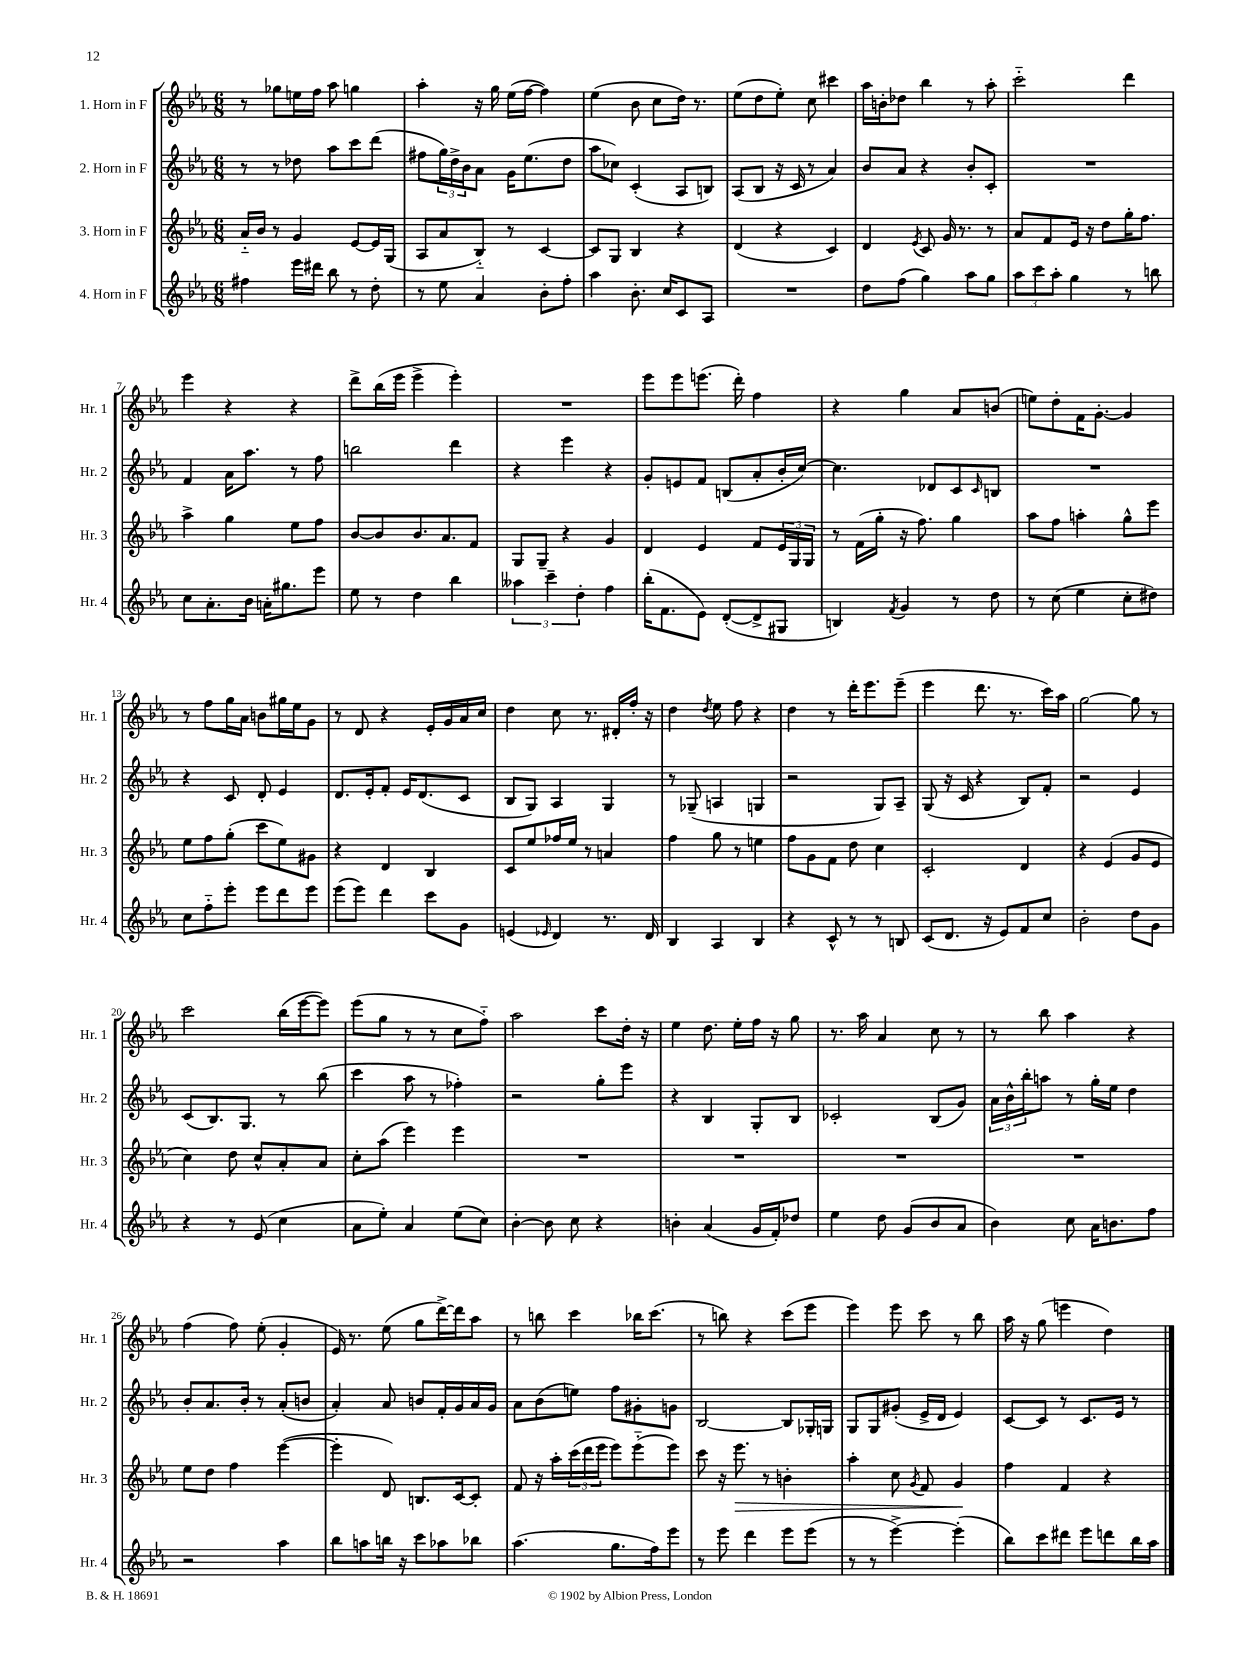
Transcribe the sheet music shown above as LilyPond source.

<<
\new StaffGroup <<
\new Staff = "s0" \with { instrumentName = "1. Horn in F" shortInstrumentName = "Hr. 1" } {
    \clef treble \key ees \major \numericTimeSignature \time 6/8
    r8 ges''8 e''16 f''16 aes''8 g''4 |
    aes''4-. r16 g''16 ees''16( f''16~ f''4) |
    ees''4( bes'8 c''8 d''16) r8. |
    ees''8( d''8 ees''8-.) c''8 cis'''4 |
    aes''16 b'16-. des''8 bes''4 r8 aes''8-. |
    c'''2-_ d'''4 |
    ees'''4 r4 r4 |
    d'''8-> bes''16( ees'''16 ees'''4-> ees'''4-.) |
    R2. |
    ees'''8 ees'''8 e'''8.( d'''16-.) f''4 |
    r4 g''4 aes'8 b'8( |
    e''8) d''8-. f'16 g'8.~-. g'4 |
    r8 f''8 g''16 aes'16 b'8 gis''16 ees''16 g'8 |
    r8 d'8 r4 ees'16-. g'16 aes'16 c''16 |
    d''4 c''8 r8. dis'16-. f''16-. r16 |
    d''4 \acciaccatura { d''8 } ees''8 f''8 r4 |
    d''4 r8 d'''16-. ees'''8. ees'''8--( |
    ees'''4 d'''8. r8. c'''16) aes''16 |
    g''2~ g''8 r8 |
    c'''2 bes''16( ees'''16~ ees'''8) |
    ees'''8( g''8 r8 r8 c''8 f''8-_) |
    aes''2 c'''8 d''16-. r16 |
    ees''4 d''8. ees''16-. f''16 r16 g''8 |
    r8. aes''16 aes'4 c''8 r8 |
    r8 bes''8 aes''4 r4 |
    f''4( f''8) ees''8-.( g'4-. |
    ees'16) r8. ees''8( g''8 d'''16~->) d'''16 aes''8 |
    r8 b''8 c'''4 bes''16 c'''8.( |
    r8 b''8) r4 c'''8( ees'''8 |
    ees'''4) ees'''8 c'''8 r8 bes''8 |
    aes''16 r16 g''8( e'''4 d''4) \bar "|." |
}
\new Staff = "s1" \with { instrumentName = "2. Horn in F" shortInstrumentName = "Hr. 2" } {
    \clef treble \key ees \major \numericTimeSignature \time 6/8
    r8 r8 des''8 aes''8 c'''8 d'''8( |
    fis''8 \tuplet 3/2 { g''16) d''16-> bes'16 } aes'8 g'16 ees''8.( d''8 |
    aes''8 ces''8) c'4-.( aes8 b8) |
    aes8( bes8 r16 c'16 r8 aes'4) |
    bes'8 aes'8 r4 bes'8-. c'8-. |
    R2. |
    f'4 aes'16 aes''8. r8 f''8 |
    b''2 d'''4 |
    r4 ees'''4 r4 |
    g'8-. e'8 f'8 b8( aes'8-. bes'16-. c''16~) |
    c''4. des'8 c'8 \grace { c'16 } b8 |
    R2. |
    r4 c'8 d'8-. ees'4 |
    d'8. ees'16-. f'8-. ees'16 d'8.( c'8 |
    bes8 g8) aes4 g4 |
    r8 ges8--( a4 g4 |
    r2 g8) aes8-- |
    g8( r16 c'16 r4 bes8) f'8-. |
    r2 ees'4 |
    c'8( bes8.) g8. r8 bes''8( |
    c'''4 aes''8 r8 fes''4-.) |
    r2 g''8-. ees'''8 |
    r4 bes4 g8-. bes8 |
    ces'2-. bes8( g'8) |
    \tuplet 3/2 { aes'16 bes'16-^ bes''16-. } a''8 r8 g''16-. ees''16 d''4 |
    bes'8-. aes'8. bes'16-. r8 aes'8-.( b'8 |
    aes'4-.) aes'8 b'8 f'16-. g'16 aes'16 g'16 |
    aes'8 bes'8( e''8) f''8 gis'8-. g'8 |
    bes2~ bes8 ges16-. g16 |
    g8 g8 gis'8-.( ees'16-> d'16 ees'4) |
    c'8~ c'8 r8 c'8. ees'16 r8 \bar "|." |
}
\new Staff = "s2" \with { instrumentName = "3. Horn in F" shortInstrumentName = "Hr. 3" } {
    \clef treble \key ees \major \numericTimeSignature \time 6/8
    aes'16-_ bes'16 r8 g'4 ees'8~ ees'16 g16( |
    aes8 aes'8 bes8-_) r8 c'4~ |
    c'8 g8 bes4 r4 |
    d'4( r4 c'4) |
    d'4 \acciaccatura { ees'8 } c'8 g'16 r8. r8 |
    aes'8 f'8 ees'16 r16 d''8 g''16-. f''8. |
    aes''4-> g''4 ees''8 f''8 |
    bes'8~ bes'8 bes'8. aes'8. f'8 |
    g8 g8-- r4 g'4 |
    d'4 ees'4 f'8 \tuplet 3/2 { ees'16 g16 g16 } |
    r8 f'16( g''16-. r16 f''8.) g''4 |
    aes''8 f''8 a''4-. g''8-^ ees'''8 |
    ees''8 f''8 g''8-.( c'''8 ees''8) gis'8 |
    r4 d'4 bes4 |
    c'8 ees''8 fes''16 ees''16 r8 a'4 |
    f''4 g''8 r8 e''4 |
    f''8 g'8 f'8 d''8 c''4 |
    c'2-. d'4 |
    r4 ees'4( g'8 ees'8 |
    c''4) d''8 c''8-^ aes'8-. aes'8 |
    c''8-. aes''8( ees'''4) ees'''4 |
    R2. |
    R2. |
    R2. |
    R2. |
    ees''8 d''8 f''4 ees'''4~( |
    ees'''4-. d'8) b8. c'16~ c'8-. |
    f'8 r16 aes''16-. \tuplet 3/2 { c'''16( d'''16 ees'''16 } ees'''8) ees'''8-_( ees'''8) |
    c'''8 r16 ees'''8.\> r8 b'4-. |
    aes''4-. c''8 \acciaccatura { g'8 } f'8 g'4\! |
    f''4 f'4 r4 \bar "|." |
}
\new Staff = "s3" \with { instrumentName = "4. Horn in F" shortInstrumentName = "Hr. 4" } {
    \clef treble \key ees \major \numericTimeSignature \time 6/8
    fis''4 ees'''16 dis'''16 bes''8 r8 d''8-. |
    r8 ees''8 aes'4 bes'8-. f''8-. |
    aes''4 bes'8.-. c''16 c'8 aes8 |
    R2. |
    d''8 f''8( g''4) aes''8 g''8 |
    \tuplet 3/2 { aes''8 c'''8 aes''8-. } g''4 r8 b''8 |
    c''8 aes'8.-. bes'16 a'16-. gis''8. ees'''8 |
    ees''8 r8 d''4 bes''4 |
    \tuplet 3/2 { aeses''4 c'''4-- d''4-. } f''4 |
    bes''16-.( f'8. ees'8) d'8~-.( d'8-> gis8 |
    b4) \acciaccatura { f'8 } g'4 r8 d''8 |
    r8 c''8( ees''4 c''8-. dis''8) |
    c''8 f''8-_ ees'''8-. ees'''8 d'''8 ees'''8 |
    ees'''8( ees'''8) d'''4 c'''8 g'8 |
    e'4( \grace { ees'16 } d'4) r8. d'16 |
    bes4 aes4 bes4 |
    r4 c'8-^ r8 r8 b8 |
    c'8( d'8. r16 ees'8) f'8 c''8 |
    bes'2-. d''8 g'8 |
    r4 r8 ees'8( c''4 |
    aes'8 ees''8-.) aes'4 ees''8( c''8) |
    bes'4~-. bes'8 c''8 r4 |
    b'4-. aes'4( g'16 f'16-.) des''8 |
    ees''4 d''8 g'8( bes'8 aes'8 |
    bes'4) c''8 aes'16 b'8. f''8 |
    r2 aes''4 |
    bes''8 a''8 b''16 r16 c'''8 aes''8 bes''8 |
    aes''4.( g''8. f''16) ees'''8 |
    r8 ees'''8 d'''4 ees'''8 ees'''8( |
    r8 r8 ees'''4~->) ees'''4-.( |
    bes''8) c'''8 dis'''8 ees'''8 d'''8 bes''16 aes''16 \bar "|." |
}
>>
>>
